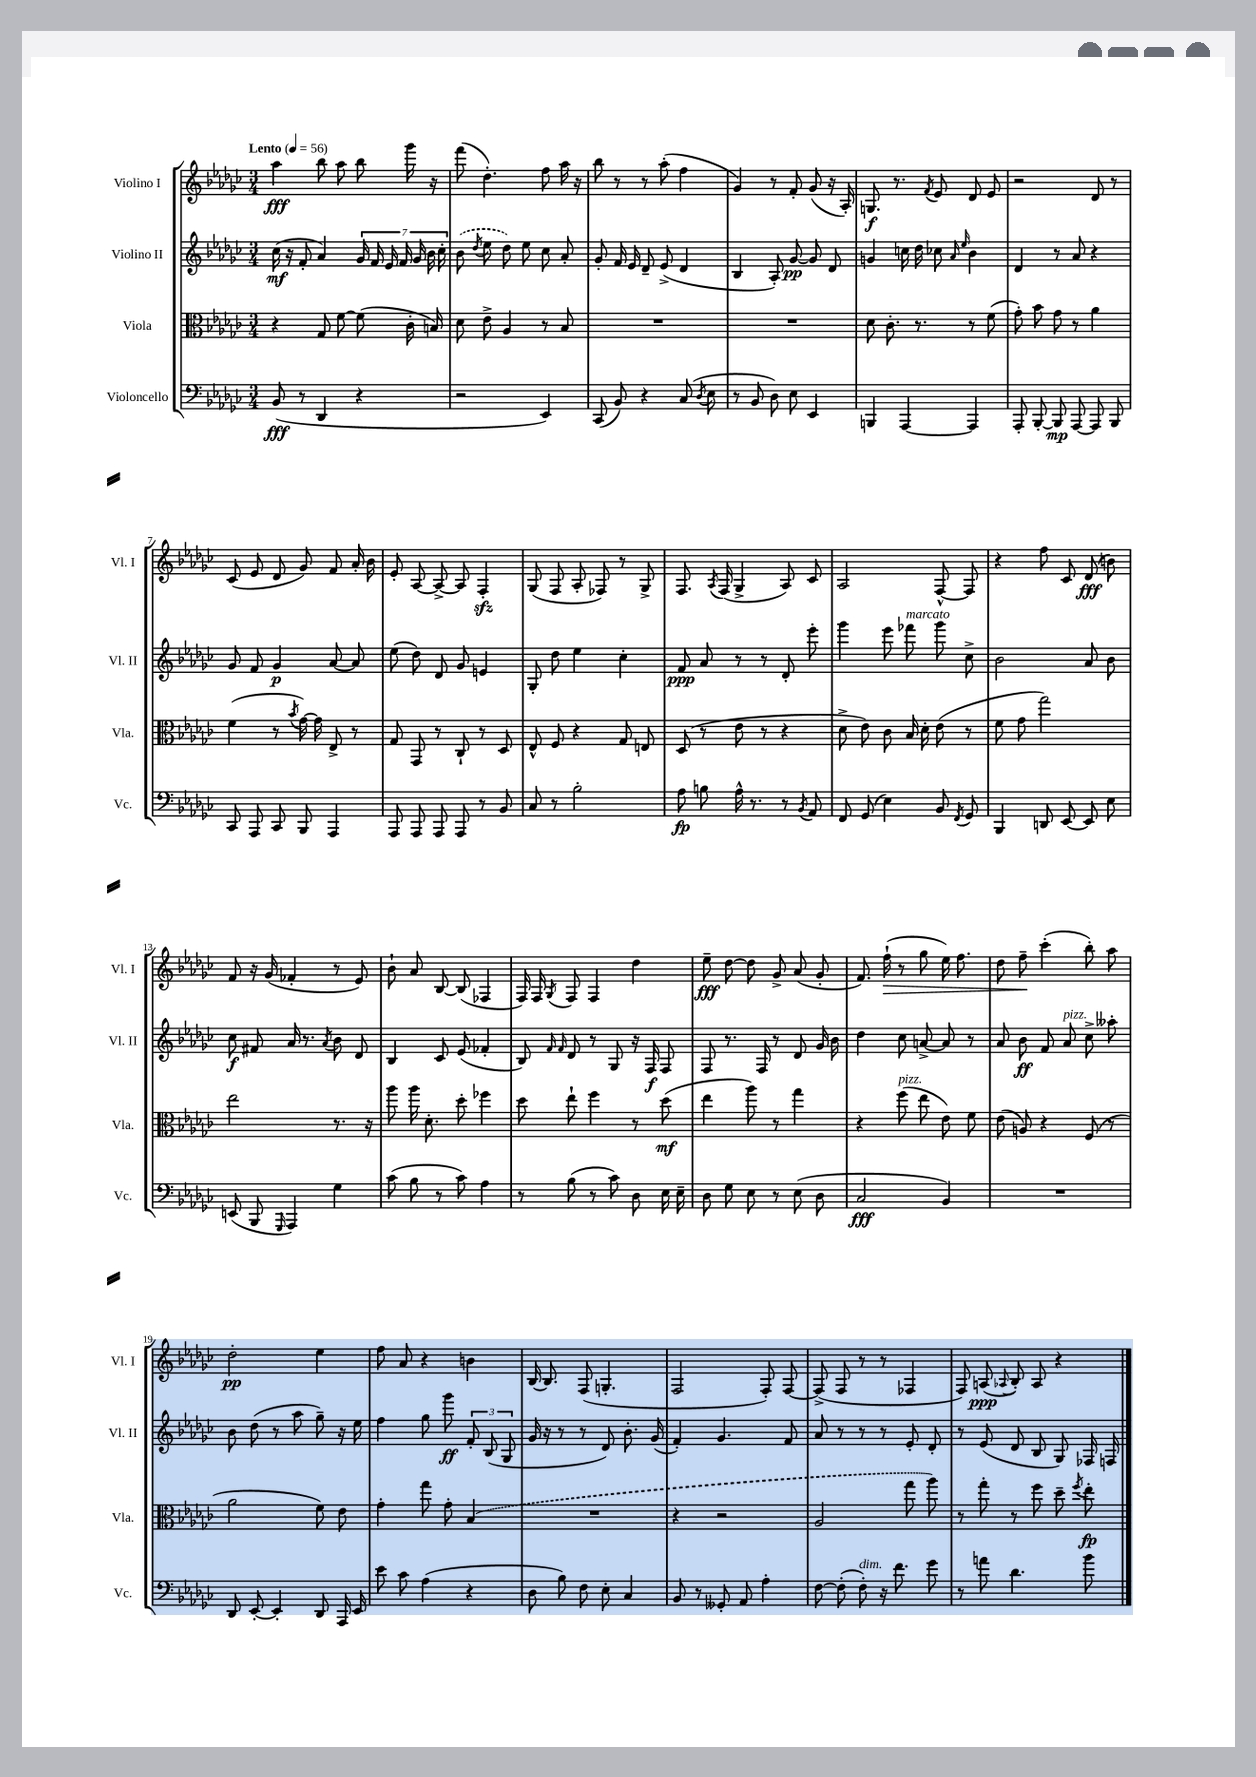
<<
\new StaffGroup <<
\new Staff = "s0" \with { instrumentName = "Violino I" shortInstrumentName = "Vl. I" } {
    \clef treble \key ges \major \numericTimeSignature \time 3/4 \tempo "Lento" 4 = 56
    \autoBeamOff aes''4\fff bes''8 aes''8 bes''8 ges'''16 r16 |
    f'''8( des''4.-.) f''8 aes''16 r16 |
    bes''8 r8 r8 aes''8-.( f''4 |
    ges'4) r8 f'8-. ges'8( r16 aes16-.) |
    g8.\f r8. \acciaccatura { f'8 } ees'8 des'8 ees'8 |
    r2 des'8 r8 |
    ces'8( ees'8 des'8 ges'8) f'8 aes'16-. bes'16 |
    ees'8-. aes8~ aes8~-> aes8 f4-.\sfz |
    ges8( f8 aes8-. fes8) r8 ges8-> |
    f8. \acciaccatura { aes8 } f16( ges4-> aes8) ces'8 |
    aes2 f8~-^ f8 |
    r4 f''8 ces'8 des'8\fff( b'8) |
    f'8 r16 ges'16( fes'4-. r8 ees'8) |
    bes'8-! aes'8 bes8~ bes8( fes4 |
    f16) f16 \acciaccatura { ges8 } f8 f4 des''4 |
    ees''8--\fff des''8~ des''8 ges'8-> aes'8( ges'8-. |
    f'8.) f''16-!\>( r8 ges''8 ees''16) f''8. |
    des''8 f''8--\! ces'''4-.( bes''8-.) aes''8 |
    des''2-.\pp ees''4 |
    f''8 aes'8 r4 b'4 |
    bes16~ bes8. f8( g4.-. |
    f2 f8-.) f8~ |
    f8->( f8 r8 r8 fes4 |
    f8) a8\ppp( \appoggiatura { aes8 } bes8-.) aes8 r4 \bar "|." |
}
\new Staff = "s1" \with { instrumentName = "Violino II" shortInstrumentName = "Vl. II" } {
    \clef treble \key ges \major \numericTimeSignature \time 3/4
    \autoBeamOff ces''16\mf( r16 f'8-. aes'4) \tuplet 7/4 { ges'16 f'16 ees'16 f'16 ges'16 bes'16 ces''16-. } |
    \once \slurDashed bes'8( \acciaccatura { des''8 } ees''8 des''8) ees''8 ces''8 aes'8-. |
    ges'8-. f'16 ees'16 des'8-- ees'8->( des'4 |
    bes4 aes8-.) ges'8~\pp ges'8 des'8 |
    g'4 c''16 des''16 ces''8 \grace { aes'16 ees''16 } bes'4 |
    des'4 r8 aes'8 r4 |
    ges'8 f'8 ges'4\p aes'8~ aes'8 |
    ees''8( des''8) des'8 ges'8 e'4 |
    ges8-. des''8 ees''4 ces''4-. |
    f'8\ppp aes'8 r8 r8 des'8-. ees'''8-. |
    ges'''4 ees'''8 fes'''8^\markup { \italic "marcato" } ges'''8 ces''8-> |
    bes'2 aes'8 bes'8 |
    ces''8\f fis'8 aes'16 r8. \acciaccatura { aes'8 } bes'8 des'8 |
    bes4 ces'8 ees'8( fes'4-. |
    bes8) \grace { f'16 f'16 } des'8 r8 ges8 r16 f16\f f8 |
    f8 r8. f16 r8 des'8 ges'16 bes'16 |
    des''4 ces''8 a'8~-> a'8 r8 |
    aes'8 bes'8\ff f'8 aes'8^\markup { \italic "pizz." } ces''8-> aeses''8-. |
    bes'8 des''8( r8 aes''8 ges''8--) r16 ees''16 |
    f''4 ges''8 ges'''8\ff \tuplet 3/2 { f'8-. bes8( ges8 } |
    ges'16 r16 r8 r8 des'8) bes'8.-. ges'16( |
    f'4-.) ges'4. f'8 |
    aes'8 r8 r8 r8 ees'8-. des'8-. |
    r8 ees'8( des'8 bes8 ges8) fes16 f16 \bar "|." |
}
\new Staff = "s2" \with { instrumentName = "Viola" shortInstrumentName = "Vla." } {
    \clef alto \key ges \major \numericTimeSignature \time 3/4
    \autoBeamOff r4 ges8 f'8~ f'8( ces'16-. b16) |
    des'8 ees'8-> aes4 r8 bes8 |
    R2. |
    R2. |
    des'8 ces'8.-. r8. r8 f'8( |
    ges'8-.) bes'8 ges'8 r8 aes'4 |
    f'4( r8 \acciaccatura { bes'8 } ges'16~) ges'16 ees8-> r8 |
    ges8 ges,8 r8 ces8-! r8 des8 |
    ees8-^ f8 r4 ges8 e8 |
    des8( r8 ees'8 r8 r4 |
    des'8-> ees'8) ces'8 bes16 des'16-. ees'8( r8 |
    f'8 ges'8 ges''2) |
    ees''2 r8. r16 |
    aes''8 aes''16 des'8.-. des''8-. fes''4 |
    des''8 ees''8-! f''4 r8 des''8\mf( |
    ees''4 aes''8) r8 ges''4 |
    r4 f''8^\markup { \italic "pizz." }( ees''8 ees'8) f'8 |
    ees'8( a8) r4 f8( r8 |
    aes'2 f'8) ees'8 |
    ges'4-. ges''8 ges'8-. \once \slurDashed bes4( |
    R2. |
    r4 r2 |
    aes2 ges''8 aes''8) |
    r8 ges''8-. r8 f''8 des''8-- \acciaccatura { f''8 } ees''8-.\fp \bar "|." |
}
\new Staff = "s3" \with { instrumentName = "Violoncello" shortInstrumentName = "Vc." } {
    \clef bass \key ges \major \numericTimeSignature \time 3/4
    \autoBeamOff bes,8\fff( r8 des,4 r4 |
    r2 ees,4) |
    ces,8( bes,8) r4 ces8( \acciaccatura { des8 } ees8 |
    r8 bes,8 des8) ees8 ees,4 |
    b,,4 aes,,4~ aes,,4 |
    aes,,8-. bes,,8~-. bes,,8\mp aes,,8~ aes,,8 bes,,8 |
    ces,8 aes,,8 ces,8 bes,,8 aes,,4 |
    aes,,8 aes,,8 aes,,8 aes,,8 r8 bes,8 |
    ces8 r8 bes2-. |
    aes8\fp b8 aes16-^ r8. r8 \acciaccatura { bes,8 } aes,8 |
    f,8 ges,8( ees4) bes,8 \acciaccatura { f,8 } ges,8 |
    bes,,4 d,8 ees,8~ ees,8 ees8 |
    e,8( bes,,8 \grace { ges,,16 } aes,,4) ges4 |
    ces'8( bes8 r8 ces'8) aes4 |
    r8 bes8( r8 ces'8) des8 ees16 ees16-- |
    des8 ges8 ees8 r8 ees8( des8 |
    ces2\fff bes,4) |
    R2. |
    des,8 ees,8~-. ees,4-. des,8 aes,,16 ees,16 |
    ees'8 ces'8 aes4( r4 |
    des8 bes8) f8 ees8-. ces4 |
    bes,8 r8 geses,8-. aes,8 aes4-. |
    f8~ f8-.( f8-.^\markup { \italic "dim." }) r16 f'8. ges'8 |
    r8 a'8 des'4. bes'8 \bar "|." |
}
>>
>>
